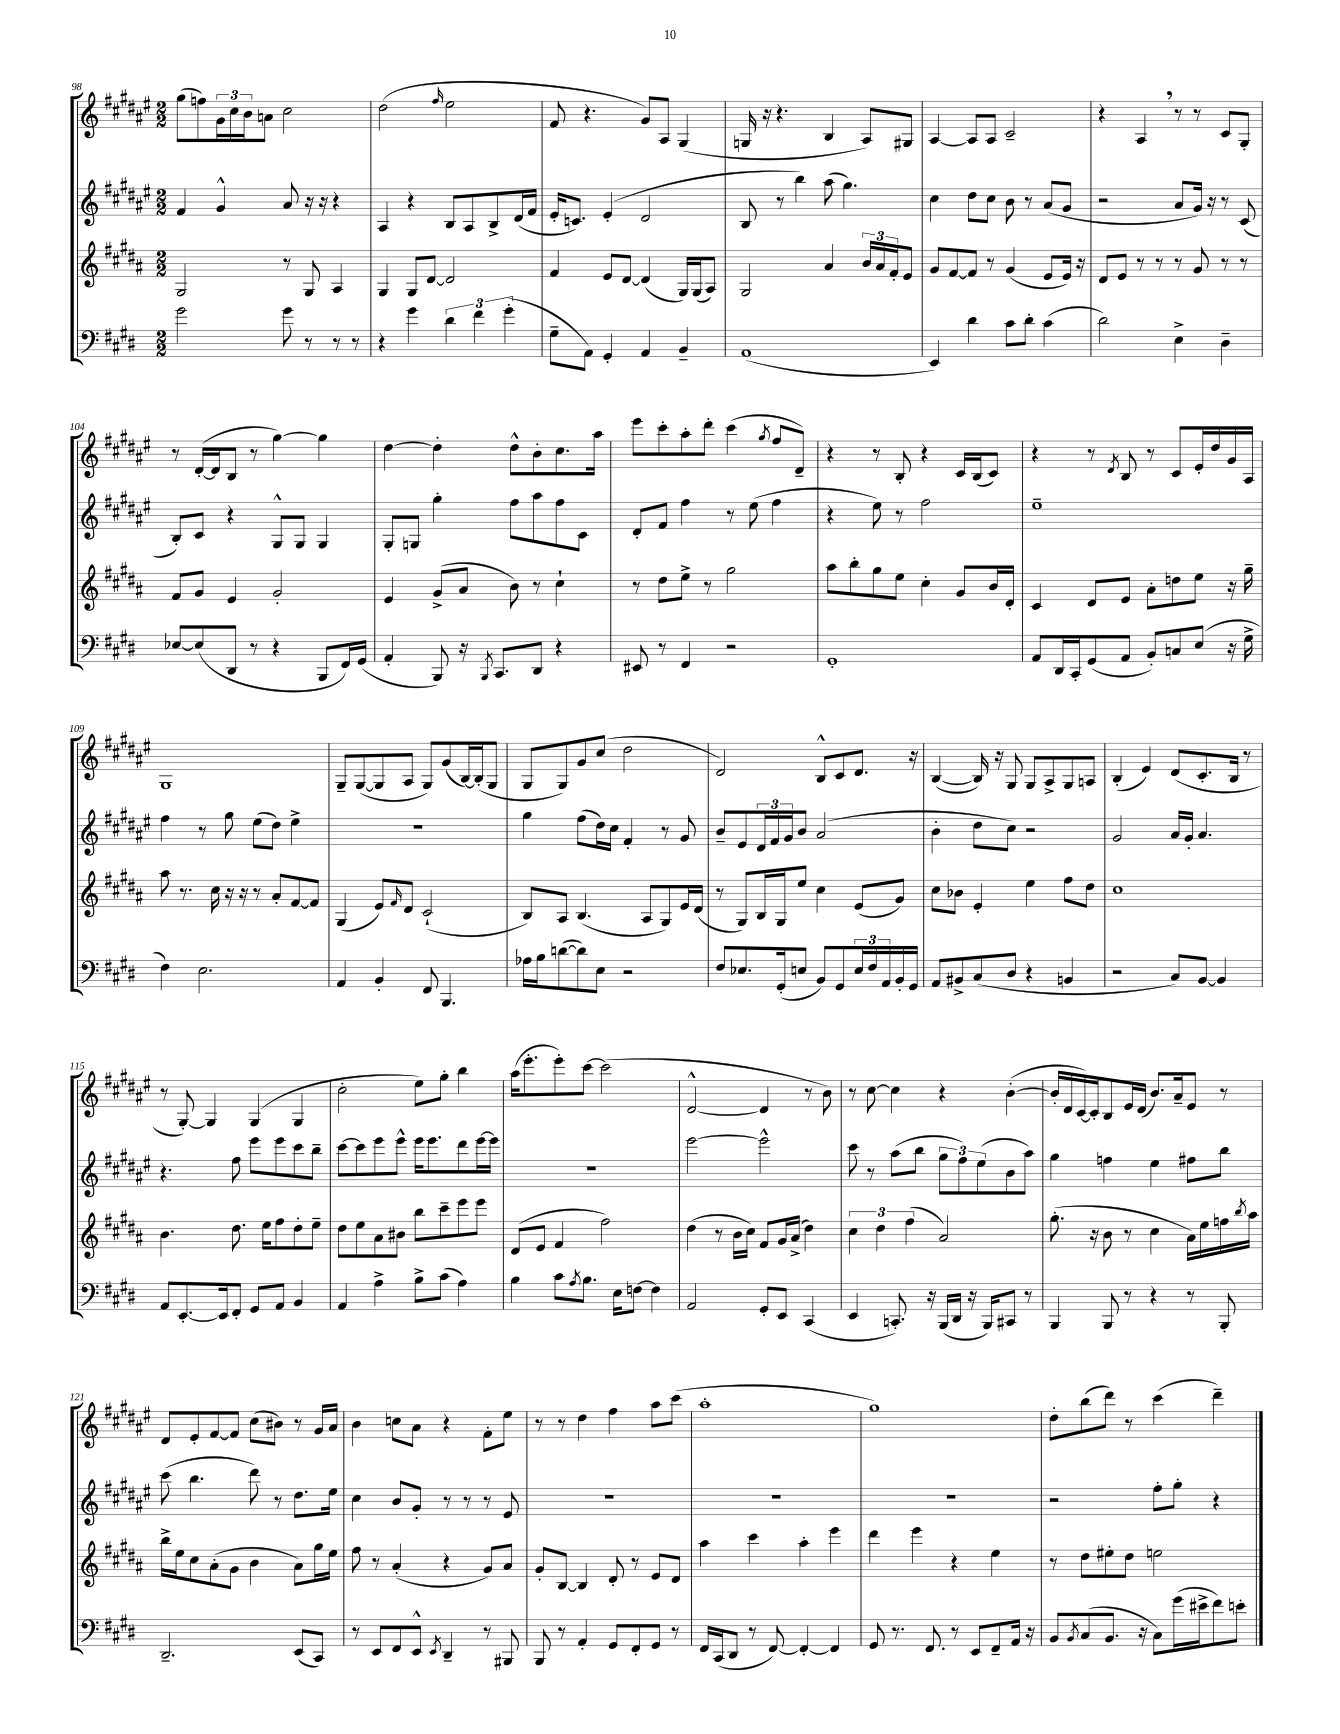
<<
\new StaffGroup <<
\new Staff = "s0" {
    \clef treble \key fis \major \numericTimeSignature \time 2/2
    gis''8( f''8) \tuplet 3/2 { gis'16 cis''16 b'16 } a'8 cis''2 |
    dis''2( \grace { fis''16 } eis''2 |
    fis'8 r4. gis'8) ais8 gis4( |
    g16 r16 r4. b4 ais8) gis8 |
    ais4~ ais8 ais8 cis'2-- |
    r4 ais4 \breathe r8 r8 cis'8 gis8-. |
    r8 dis'16~-.( dis'16 b8 r8 gis''4~) gis''4 |
    dis''4~ dis''4-. dis''8-^ b'8-. cis''8. ais''16 |
    eis'''8 cis'''8-. ais''8-. dis'''8-. cis'''4( \acciaccatura { gis''8 } fis''8 dis'8--) |
    r4 r8 b8-. r4 cis'16 b16( cis'8) |
    r4 r8 \acciaccatura { dis'8 } b8 r8 cis'8 eis'16-. dis''16 gis'16 ais16 |
    gis1 |
    gis8-- gis8~( gis8 ais8 gis8) gis'8( b16~) b16-.( gis8 |
    gis8 gis8) gis'8 cis''8( dis''2 |
    dis'2) b8-^ cis'8 dis'8. r16 |
    b4~( b16) r16 gis8 gis8 ais8-> gis8 a8 |
    b4-.( eis'4) dis'8( cis'8.-. b16 r8 |
    r8 gis8~-.) gis4 gis4( gis4 |
    cis''2-. eis''8) gis''8-. b''4 |
    ais''16( eis'''8.-. eis'''8-.) cis'''8~ cis'''2( |
    dis'2~-^ dis'4 r8 b'8) |
    r8 cis''8~ cis''4 r4 b'4~-.( |
    b'16-. dis'16 cis'16~) cis'16-. b8 eis'16 dis'16( b'8.) ais'16-- eis'8 r8 |
    dis'8 eis'8-. fis'8~ fis'8 cis''8( bis'8) r8 gis'16 ais'16 |
    b'4 c''8 ais'8 r4 fis'8-. eis''8 |
    r8 r8 dis''4 fis''4 ais''8 cis'''8( |
    ais''1-. |
    gis''1) |
    dis''8-. b''8( dis'''8) r8 cis'''4( dis'''4--) \bar "|." |
}
\new Staff = "s1" {
    \clef treble \key fis \major \numericTimeSignature \time 2/2
    fis'4 gis'4-^ ais'8 r16 r16 r4 |
    ais4 r4 b8 ais8 b8-> dis'16( fis'16 |
    eis'16-. c'8.) eis'4-.( dis'2 |
    b8 r8 b''4) ais''8( gis''4.) |
    cis''4 dis''8 cis''8 b'8 r8 ais'8( gis'8 |
    r2 ais'8 gis'16) r16 r8 cis'8( |
    b8-.) cis'8 r4 gis8-^ gis8 gis4 |
    gis8-. g8 gis''4-. fis''8 ais''8 fis''8 cis'8 |
    dis'8-. fis'8 fis''4 r8 eis''8( fis''4 |
    r4 eis''8) r8 fis''2 |
    eis''1-- |
    fis''4 r8 gis''8 eis''8( dis''8) eis''4-> |
    r1 |
    gis''4 fis''8( dis''16) cis''16 fis'4-. r8 gis'8 |
    b'8-- eis'8 \tuplet 3/2 { dis'16 fis'16 gis'16 } b'8 ais'2( |
    b'4-. dis''8 cis''8) r2 |
    gis'2 ais'16 gis'16-. ais'4. |
    r4. fis''8 eis'''8 eis'''8 cis'''8 b''8-- |
    cis'''8~ cis'''8 eis'''8 eis'''8-^ eis'''16 eis'''8. dis'''8 eis'''16~ eis'''16 |
    R1 |
    eis'''2~ eis'''2-^ |
    cis'''8 r8 ais''8( b''8 \tuplet 3/2 { gis''8 fis''8) eis''8( } b'8 ais''8) |
    gis''4 f''4 eis''4 fis''8 b''8 |
    cis'''8( b''4. dis'''8) r8 dis''8. eis''16 |
    cis''4 b'8 gis'8-. r8 r8 r8 eis'8 |
    R1 |
    R1 |
    R1 |
    r2 fis''8-. gis''8-. r4 \bar "|." |
}
\new Staff = "s2" {
    \clef treble \key b \major \numericTimeSignature \time 2/2
    gis2 r8 gis8 ais4 |
    gis4 gis8 dis'8~ dis'2 |
    fis'4 e'8 dis'8~ dis'4( gis16) gis16( ais8) |
    gis2 ais'4 \tuplet 3/2 { b'16 ais'16 fis'16-. } e'8 |
    gis'8 fis'8~ fis'8 r8 gis'4( e'8 e'16) r16 |
    dis'8 e'8 r8 r8 r8 gis'8 r8 r8 |
    fis'8 gis'8 e'4 gis'2-. |
    e'4 gis'8->( ais'8 b'8) r8 cis''4-! |
    r8 dis''8 e''8-> r8 gis''2 |
    ais''8 b''8-. gis''8 e''8 cis''4-. gis'8 b'16 dis'16-. |
    cis'4 dis'8 e'8 ais'8-. d''8 e''8 r16 gis''16-- |
    ais''8 r8. cis''16 r16 r16 r8 ais'8-. fis'8~ fis'8 |
    gis4( e'8) \grace { fis'16 } dis'8 cis'2-!( |
    b8) ais8 b4.( ais8 gis8) e'16 dis'16( |
    r8 gis8) b16 gis16 e''8 cis''4 e'8( gis'8) |
    cis''8 bes'8 e'4-. e''4 fis''8 dis''8 |
    cis''1 |
    b'4. dis''8. e''16 fis''8 dis''8-. e''8-- |
    dis''8 e''8 ais'8 bis'8 b''8 cis'''8-- e'''8 e'''8 |
    dis'8( e'8 fis'4 fis''2) |
    dis''4( r8 b'16 cis''16) fis'8 gis'16 ais'16->( dis''4) |
    \tuplet 3/2 { cis''4 dis''4 fis''4( } ais'2) |
    gis''8.-.( r16 b'8 r8 cis''4 ais'16) e''16 f''16 \acciaccatura { b''8 } ais''16 |
    b''16-> e''16 cis''8 ais'8-.( gis'8 b'4 ais'8) gis''16 e''16 |
    fis''8 r8 ais'4-.( r4 gis'8) ais'8 |
    gis'8-. b8~ b4 dis'8-. r8 e'8 dis'8 |
    ais''4 cis'''4 ais''4-. e'''4 |
    dis'''4 e'''4 r4 e''4 |
    r8 dis''8 eis''8-. dis''8 e''2 \bar "|." |
}
\new Staff = "s3" {
    \clef bass \key e \major \numericTimeSignature \time 2/2
    gis'2 gis'8 r8 r8 r8 |
    r4 gis'4 \tuplet 3/2 { dis'4 fis'4 gis'4-.( } |
    gis8-- a,8) gis,4-. a,4 b,4-- |
    a,1( |
    e,4) dis'4 cis'8 dis'8-. cis'4( |
    dis'2) e4-> dis4-- |
    ees8~ ees8( dis,8 r8 r4 b,,8 fis,16) gis,16( |
    a,4-. b,,8) r16 \acciaccatura { b,,8 } cis,8. dis,8 r4 |
    eis,8 r8 fis,4 r2 |
    gis,1-. |
    a,8 dis,16 cis,16-. gis,8( a,8 b,8-.) c8 e8( r16 gis16-> |
    fis4) e2. |
    a,4 b,4-. fis,8 b,,4. |
    aes16 b16 d'8~( d'8) e8 r2 |
    fis8 ees8. gis,16-.( e8 b,8) gis,8 \tuplet 3/2 { e16 fis16 a,16 } b,16-. gis,16 |
    a,8 bis,8-> cis8( dis8 r4 b,4 |
    r2 cis8) b,8~ b,4 |
    a,8 e,8.~-. e,16 fis,8-. gis,8 a,8 b,4 |
    a,4 a4-> b8-> cis'8( a4) |
    b4 cis'8 \acciaccatura { a8 } b8. e16 f8~ f4 |
    a,2 gis,8-. e,8 cis,4( |
    e,4 c,8.-.) r16 b,,16( dis,16 r16 b,,16) cis,8 r8 |
    b,,4 b,,8 r8 r4 r8 b,,8-. |
    dis,2.-- e,8( cis,8) |
    r8 e,8 fis,8 e,8-^ \acciaccatura { e,8 } dis,4-- r8 bis,,8 |
    b,,8 r8 a,4-. gis,8 fis,8-. gis,8 r8 |
    fis,16 cis,16( dis,8 r8 fis,8~) fis,4~-. fis,4 |
    gis,8 r8. fis,8. r8 e,8 fis,8-- a,16 r16 |
    b,8 \acciaccatura { b,8 } cis8( b,8. r16 cis8) gis'16( eis'16-> fis'8) e'8-. \bar "|." |
}
>>
>>
\layout { \context { \Score currentBarNumber = #98 } }
